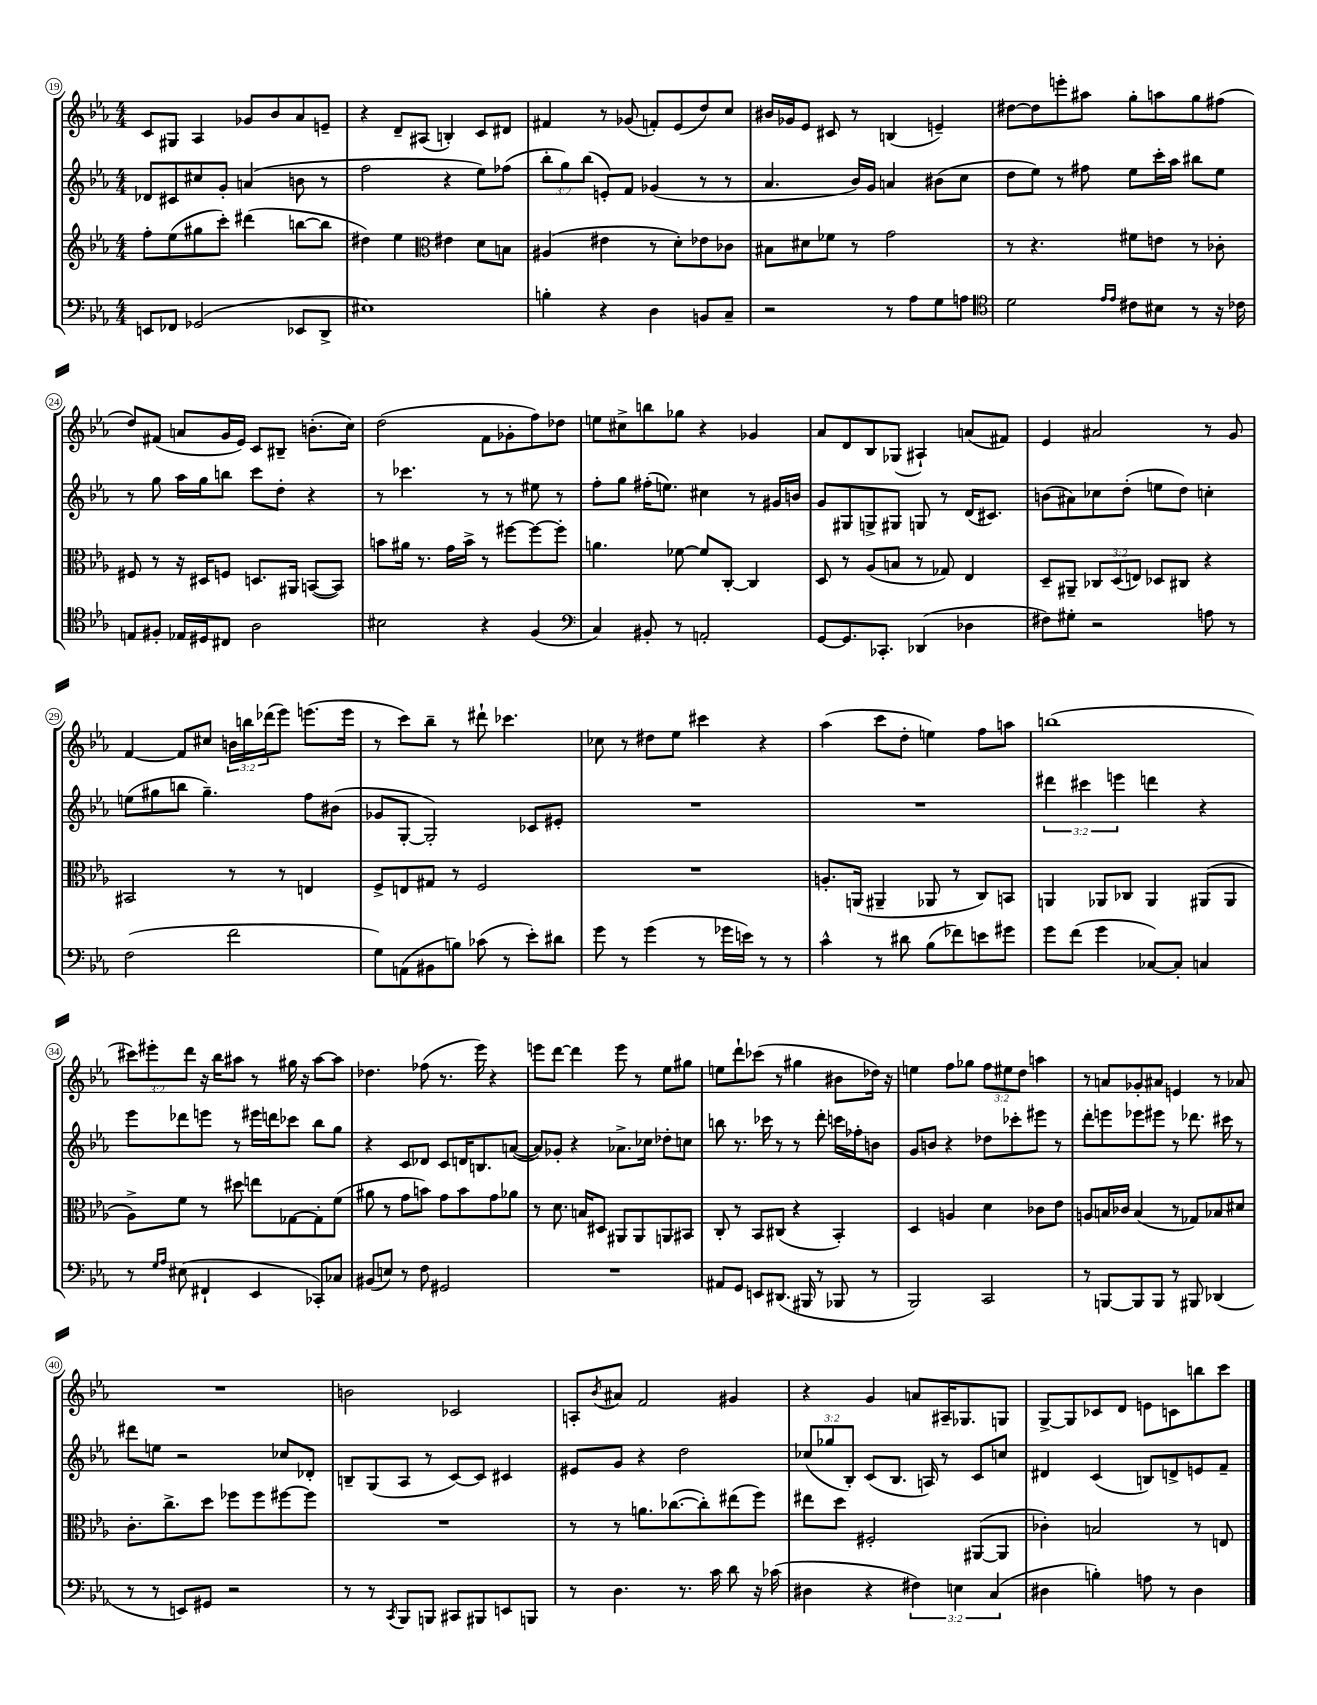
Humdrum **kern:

**kern	**kern	**kern	**kern
*part4	*part3	*part2	*part1
*staff4	*staff3	*staff2	*staff1
*clefF4	*clefG2	*clefG2	*clefG2
*k[b-e-a-]	*k[b-e-a-]	*k[b-e-a-]	*k[b-e-a-]
*M4/4	*M4/4	*M4/4	*M4/4
=19	=19	=19	=19
8EEn/L	8ff'\L	8d-X/L	8c/L
8FF-X/J	(8ee-\	8c#X/	8G#X/J
(2GG-X/	8gg#X\	8cc#X/	4A-/
.	8ccc'\J)	8g'/J	.
.	(4ddd#X\	(4an/	8g-X/L
.	.	.	8b-/
8EE-X/L	[8bbn\L	8bn\	8a-/
8DD^/J	8bb\J]	8r	8en~/J
=20	=20	=20	=20
1E#X)	4dd#X\)	2ff\	4r
.	4ee-\	.	8d~/L
.	.	.	(8A#X/J
*	*clefC3	*	*
.	4e#X\	4r	4Bn'/)
.	8d\L	8ee-\L)	8c/L
.	8Bn\J	(8ff-X\J	8d#X/J
=21	=21	=21	=21
4Bn'\	(4A#X/	12bb-'\L	4f#X/
.	.	12gg\)	.
.	.	(12bb-\J	.
4r	4e#X\	8en'/L)	8r
.	.	8f/J	(8g-X/
4D\	8r	(4g-X/	8fn'/L)
.	8d'\L)	.	(8e-/
8BBn/L	8e-X\	8r	8dd/)
8C~/J	8c-X\J	8r	8cc/J
=22	=22	=22	=22
2r	8B#X\L	4.a-/	16b#X/LL
.	.	.	16g-X/J
.	8d#X\	.	8e-/J
.	8f-X\J	.	8c#X/
.	8r	16b-/LL)	8r
.	.	16g/JJ	.
8r	2g\	4an/	(4Bn/
8A-\L	.	.	.
8G\	.	(8b#X\L	4en~/)
8An\J	.	8cc\J	.
=23	=23	=23	=23
*clefC4	*	*	*
2d\	8r	8dd\L	[8dd#X\L
.	4.r	8ee-\J)	8dd#\]
.	.	8r	8eeen'\
.	.	8ff#X\	8aa#X\J
16qqe-/LL	.	.	.
16qqe-/JJ	.	.	.
8c#X\L	8f#X\L	8ee-\L	8gg'\L
8B#X\J	8en\J	16ccc'\L	8aan\
.	.	16aa-\JJ	.
8r	8r	8bb#X\L	8gg\
16r	8c-X'\	8ee-\J	(8ff#X\J
16c-X\	.	.	.
!!LO:LB:g=z
=24	=24	=24	=24
8En/L	8F#X/	8r	8dd/L)
8F#X'/J	8r	8gg\	(8f#X/J
16E-X/LL	16r	16aa-\LL	8an/L
16D#X/J	16D#X/KL	16gg\J	.
8C#X/J	8Fn/J	8bbn\J	16g/L
.	.	.	16e-/JJ)
2A-\	8.Dn/L	8ccc\L	8c/L
.	.	8dd'\J	8B#X~/J
.	16AA#X/Jk	.	.
.	([8BBn/L	4r	(8.bn'\L
.	8BB/J])	.	.
.	.	.	16cc\Jk)
=25	=25	=25	=25
2B#X\	8bn\L	8r	(2dd\
.	16a#X\Jk	4.ccc-X\	.
.	8.r	.	.
.	16g\LL	.	.
.	16b^\JJ	.	.
4r	8r	8r	8f\L
.	[8ff#X\L	8r	8g-X'\
(4F/	8ff#\_	8ee#X\	8ff\)
.	8ff#'\J]	8r	8dd-X\J
=26	=26	=26	=26
*clefF4	*	*	*
4C/)	4.an\	8ff'\L	8een\L
.	.	8gg\J	8cc#X^\
8BB#X'/	.	(16ff#X'\KL	8bbn\
.	.	8.een\J)	.
8r	[8f-X\	.	8gg-X\J
2AAn'/	8f-/L]	4cc#X\	4r
.	[8C'/J	.	.
.	4C/]	8r	4g-X/
.	.	16g#X/LL	.
.	.	16bn/JJ	.
=27	=27	=27	=27
[8GG/L	8D/	8g/L	8a-/L
8.GG/]	8r	8G#X/	8d/
.	(8A-/L	8Gn^/	8B-/
8.CC-X'/J	.	.	.
.	8Bn/J	8G#X/J	(8G-X/J
(4DD-X/	8r	8Gn/	4A#X`/)
.	8G-X/)	8r	.
4D-X\	4E-/	(16d/KL	(8an/L
.	.	8.c#X/J)	.
.	.	.	8f#X/J)
=28	=28	=28	=28
8F#X\L)	8D~/L	(8bn\L	4e-/
8G#X'\J	8AA#X~/J	8a#X\)	.
2r	12C-X/L	8cc-X\	2a#X/
.	(12D/	.	.
.	.	(8dd'\J	.
.	12En/J)	.	.
.	8D-X/L	8een\L	.
.	8C#X/J	8dd\J)	.
8An\	4r	4ccn'\	8r
8r	.	.	8g/
!!LO:LB:g=z
=29	=29	=29	=29
(2F\	2BB#X/	(8een\L	[4f/
.	.	8gg#X\	.
.	.	8bbn\J	8f/L]
.	.	4.gg#~\)	8cc#X/J
2f\	8r	.	24bn\LL
.	.	.	24bbn\
.	.	.	(24ddd-X\J
.	8r	.	8eee-\J)
.	4En/	8ff\L	(8.eeen\L
.	.	(8b#X\J	.
.	.	.	16eee\Jk
=30	=30	=30	=30
8G\L)	8F^/L	8g-X/L	8r
(8AAn\	8En/	[8G'/J	8ccc\L)
8BB#X\	8G#X/J	2G'/])	8bb-~\J
8Bn\J)	8r	.	8r
(8c-X\	2F/	.	8ddd#X`\
8r	.	.	4.ccc-X\
8e-'\L)	.	8c-X/L	.
8d#X\J	.	8e#X'/J	.
=31	=31	=31	=31
8g\	1r	1r	8cc-X\
8r	.	.	8r
(4g\	.	.	8dd#X\L
.	.	.	8ee-\J
8r	.	.	4ccc#X\
16g-X\LL	.	.	.
16en\JJ)	.	.	.
8r	.	.	4r
8r	.	.	.
=32	=32	=32	=32
4c^^\	8.An'/L	1r	(4aa-\
.	(16AAn/Jk	.	.
8r	4AA#X~/	.	8ccc\L
8d#X\	.	.	8dd'\J
(8B-\L	8AA-X/	.	4een\)
8f-X\)	8r	.	.
8en\	8C/L)	.	8ff\L
8g#X\J	8BBn/J	.	8aan\J
=33	=33	=33	=33
8g\L	4AAn/	6ddd#X\	(1bbn
(8f\J	.	.	.
.	.	6ccc#X\	.
4g\	8AA-X/L	.	.
.	.	6eeen\	.
.	8C-X/J	.	.
[8C-X/L)	4AA-/	4dddn\	.
8C-'/J]	.	.	.
4Cn/	(8AA#X/L	4r	.
.	8AA#/J	.	.
!!LO:LB:g=z
=34	=34	=34	=34
8r	8A-^\L)	8eee-\L	12ccc#X\L)
.	.	.	12eee#X'\
16qqG/LL	.	.	.
16qqA-/JJ	.	.	.
(8E#X\	8f\J	8ddd-X\	.
.	.	.	12ddd\J
4FF#X`/	8r	8eeen\J	16r
.	.	.	16bb-\KL
.	8dd#X\	8r	8aa#X\J
4EE-/	8een\L	16eee#X\LL	8r
.	.	16dddn\J	.
.	[8G-X\	8ccc-X\J	16gg#X\
.	.	.	16r
8CC-X'/L)	8G-'\]	8bb-\L	[8aa#\L
8C-X/J	(8f\J	8gg\J	8aa#\J]
=35	=35	=35	=35
(8BB#X/L	8a#X\	4r	4.dd-X\
8En/J)	8r	.	.
8r	8g\L	8c/L	.
8F\	8bn\J)	8d-X/J	(8ff-X\
2GG#X/	8g\L	8c/L	8.r
.	8b\	16dn/K	.
.	.	8.Bn/	16eee-\)
.	8g\	.	4r
.	8a-X\J	([8an/J	.
=36	=36	=36	=36
1r	8r	8a/L])	8eeen\L
.	8.d\	8g-X'/J	[8ddd\J
.	.	4r	4ddd\]
.	16Bn/KL	.	.
.	8D#X/J	.	.
.	8AA#X/L	8.a-X^\L	8eee\
.	8AA#/	.	8r
.	.	16cc-X\Jk	.
.	8AAn/	8dd-X'\L	8ee-\L
.	8BB#X/J	8ccn\J	8gg#X\J
=37	=37	=37	=37
8AA#X/L	8C'/	8bbn\	8een\L
8GG/J	8r	8.r	8ddd`\
8EEn/L	8BB-/L	.	(8ccc-X\J
.	.	16ccc-X\	.
(8.DD#X/J	(8C#X/J	8r	8r
.	4r	8r	4gg#X\
16BBB#X/	.	.	.
8r	.	8ddd'\	.
8BBB-X/	4BB-'/)	16cccn\LL	8b#X\L
.	.	16ff-X'\J	.
8r	.	8bn\J	16dd-X\Jk)
.	.	.	16r
=38	=38	=38	=38
2BBB-/)	4D/	8g/L	4een\
.	.	8bn/J	.
.	4An/	4r	8ff\L
.	.	.	8gg-X\J
2CC/	4d\	8dd-X\L	12ff\L
.	.	.	12ee#X\
.	.	8ccc-X'\	.
.	.	.	12dd\J
.	8c-X\L	8eee#X\J	4aan\
.	8e-\J	8r	.
=39	=39	=39	=39
8r	8An/L	8ddd'\L	8r
[8BBBn/L	16Bn/L	8eeen\	8an/L
.	16c-X/JJ	.	.
8BBB/]	(4B/	8eee-X\	8g-X'/
8BBB/J	.	8eee#X\J	8a#X/J
8r	8r	8r	4en/
8BBB#X/	8G-X/L)	8.ddd-X\	.
(4DD-X/	8B-X/	.	8r
.	.	16ccc#X\	.
.	8d#X/J	8r	8a-X/
!!LO:LB:g=z
=40	=40	=40	=40
8r	8.c'\L	8ddd#X\L	1r
8r	.	8een\J	.
.	8.cc^\	.	.
8EEn/L)	.	2r	.
8GG#X/J	8dd\J	.	.
2r	8ff-X\L	.	.
.	8ff-\	.	.
.	[8ff#X\	8cc-X/L	.
.	8ff#\J]	8d-X'/J	.
=41	=41	=41	=41
8r	1r	8Bn~/L	2bn\
8r	.	(8G/	.
8qCC/	.	.	.
8BBB-/L	.	8A-/J	.
8BBBn/J	.	8r	.
8CC#X/L	.	[8c/L)	2c-X/
8BBB#X/	.	8c/J]	.
8EEn/	.	4c#X/	.
8BBBn/J	.	.	.
=42	=42	=42	=42
8r	8r	8e#X/L	8An'/L
.	.	.	8qb-/
4.D\	8r	8g/J	8a#X/J
.	8.an\L	4r	2f/
.	([8.cc-X\	.	.
8.r	.	2dd\	.
.	8cc-'\])	.	.
16c\	.	.	.
8d\	(8ee#X\	.	4g#X/
16r	8ff\J)	.	.
(16c-X\	.	.	.
=43	=43	=43	=43
4D#X\	8ee#X\L	(12cc-X/L	4r
.	.	12gg-X/	.
.	8dd\J	.	.
.	.	12B-'/J)	.
4r	2F#X'/	(8c/L	4g/
.	.	8.B-/J	.
6F#X\)	.	.	8an/L
.	.	16An/)	.
.	.	8r	16A#X~/K
6En\	.	.	.
.	.	.	8.G-X/
.	([8AA#X/L	8c/L	.
(6C/	.	.	.
.	8AA#/J]	8ccn/J	8Gn/J
=44	=44	=44	=44
4D#X\	4c-X'\)	4d#X/	[8G^/L
.	.	.	8G/]
4Bn'\)	2Bn/	(4c/	8c-X/
.	.	.	8d/J
8An\	.	8Bn/L)	8en\L
8r	.	8dn^/	8cn\
4D#\	8r	8en/	8bbn\
.	8En/	8f~/J	8ccc\J
==	==	==	==
*-	*-	*-	*-
